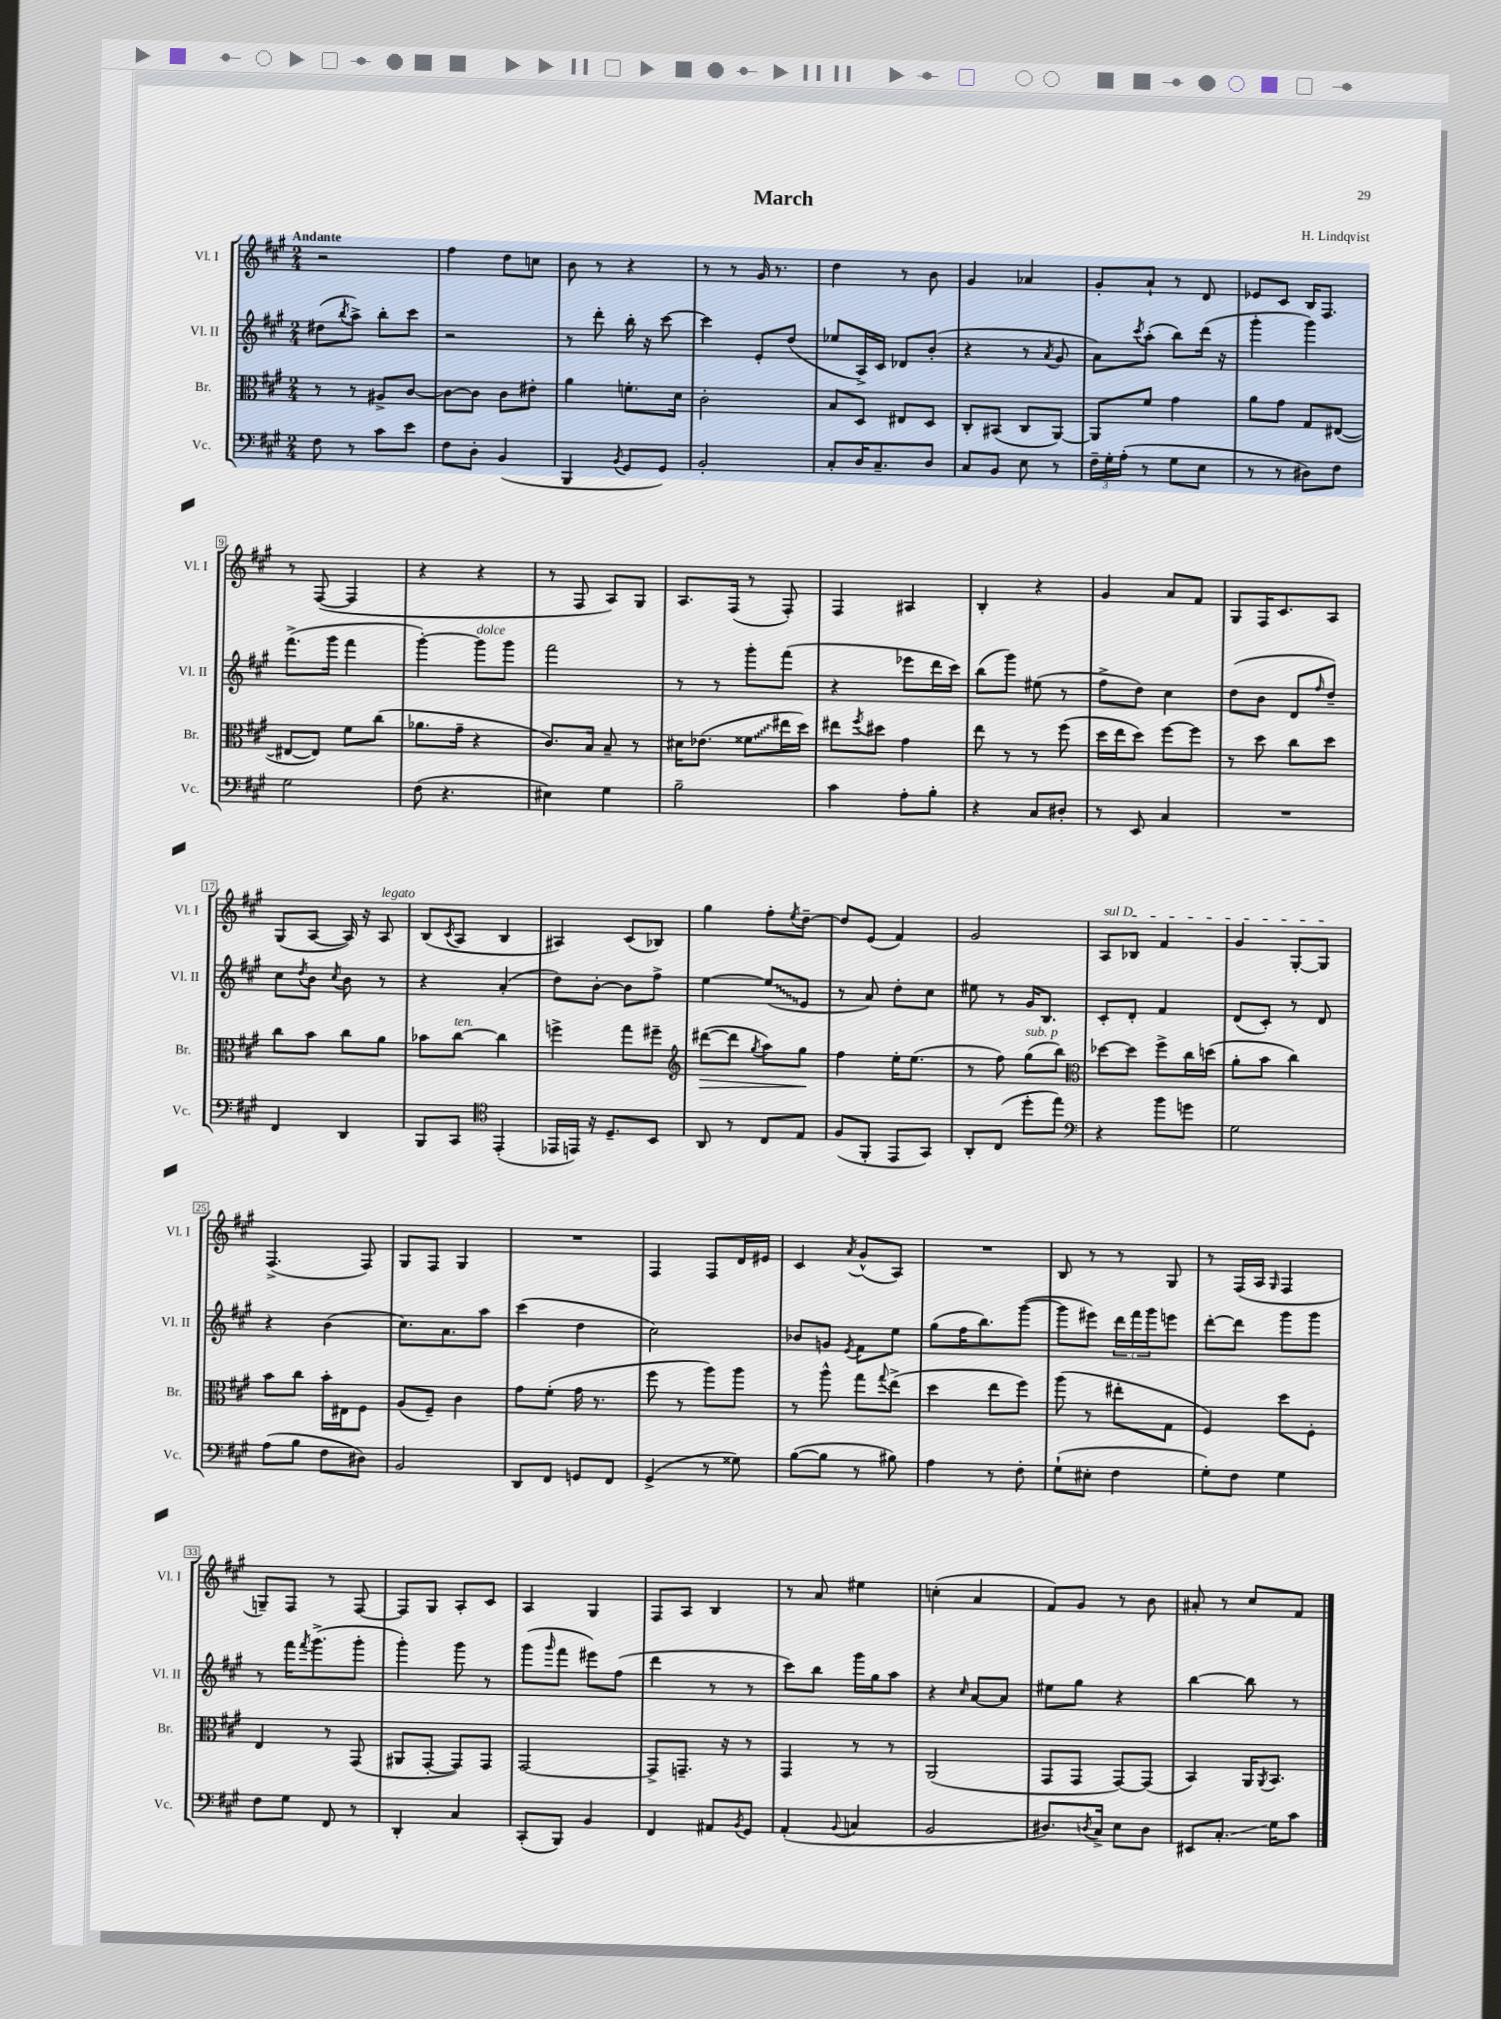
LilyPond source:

\header { title = "March" composer = "H. Lindqvist" }
<<
\new StaffGroup <<
\new Staff = "s0" \with { instrumentName = "Vl. I" shortInstrumentName = "Vl. I" } {
    \clef treble \key a \major \numericTimeSignature \time 2/4 \tempo "Andante"
    r2 |
    fis''4 d''8 c''8 |
    b'8 r8 r4 |
    r8 r8 gis'16 r8. |
    d''4 r8 b'8 |
    gis'4 aes'4 |
    gis'8-. a'8-! r8 d'8 |
    ees'8 cis'8 b16 fis8. |
    r8 fis8~( fis4 |
    r4 r4 |
    r8 fis8 a8) gis8 |
    a8. fis16( r8 fis8-.) |
    fis4 ais4 |
    b4-. r4 |
    gis'4 a'8 fis'8 |
    gis8 fis16 cis'8. a8 |
    gis8( a8~ a16) r16 a8^\markup { \italic "legato" } |
    b8( \acciaccatura { cis'8 } a8 b4 |
    ais4) cis'8( bes8) |
    gis''4 fis''8-. \acciaccatura { e''8 } d''8~-- |
    d''8 e'8( fis'4) |
    gis'2 |
    \once \override TextSpanner.bound-details.left.text = \markup { \italic "sul D" } a8\startTextSpan bes8 fis'4 |
    gis'4 gis8~-. gis8\stopTextSpan |
    fis4.->( fis8) |
    gis8 fis8 gis4 |
    R2 |
    fis4 fis8 d'16 eis'16 |
    cis'4 \acciaccatura { a'8 } gis'8-^( a8) |
    R2 |
    b8 r8 r8 gis8 |
    r8 fis16( a16 \grace { gis16 } fis4 |
    g8--) fis8 r8 fis8~ |
    fis8 gis8 a8-. cis'8 |
    a4 gis4 |
    fis8 a8 b4 |
    r8 a'8 eis''4 |
    c''4-.( a'4 |
    fis'8) gis'8 r8 b'8 |
    ais'8-. r8 cis''8 fis'8 \bar "|." |
}
\new Staff = "s1" \with { instrumentName = "Vl. II" shortInstrumentName = "Vl. II" } {
    \clef treble \key a \major \numericTimeSignature \time 2/4
    dis''8( \acciaccatura { b''8 } a''8->) b''8-. cis'''8 |
    r2 |
    r8 d'''8-. b''16-. r16 cis'''8~ |
    cis'''4 e'8-. d''8( |
    ees''8 a16->) cis'16 des'8 b'8-.( |
    r4 r8 \acciaccatura { a'8 } gis'8 |
    a'8) \acciaccatura { cis'''8 } a''8-.( b''8) d'''16( r16 |
    gis'''4-. gis'''4) |
    fis'''8.->( gis'''16 fis'''4 |
    gis'''4~-.) gis'''8^\markup { \italic "dolce" } gis'''8 |
    fis'''2 |
    r8 r8 gis'''8-. fis'''8( |
    r4 ees'''8 d'''16 cis'''16) |
    b''8( gis'''8) eis''8( r8 |
    fis''8-> d''8) cis''4 |
    d''8( b'8 d'8 \grace { fis''16 } d''8--) |
    cis''8 \acciaccatura { d''8 } b'8 \acciaccatura { cis''8 } b'8 r8 |
    r4 a'4-.( |
    d''8) b'8~-. b'8 fis''8-> |
    e''4~ \once \override Glissando.style = #'zigzag e''8\glissando( e'8 |
    r8 a'8) d''8-. cis''8 |
    eis''8 r8 gis'16 b8. |
    cis'8-. d'8-. fis'4 |
    d'8( cis'8-.) r8 d'8 |
    r4 b'4( |
    cis''8.) a'8. a''8 |
    cis'''4( d''4 |
    cis''2) |
    bes'8 g'8 \acciaccatura { e'8 } fis'8 e''8 |
    gis''8( fis''16 b''8.) gis'''8~( |
    gis'''8 eis'''8) \tuplet 3/2 { d'''16 fis'''16 gis'''16 } e'''8 |
    d'''8~-. d'''8 gis'''8 gis'''8 |
    r8 fis'''16 \acciaccatura { fis'''8 } gis'''8.->( gis'''8-. |
    gis'''4-.) gis'''8 r8 |
    gis'''8( \grace { gis'''16 } fis'''8 eis'''8) fis''8( |
    d'''4 r8 r8 |
    cis'''8) b''8 gis'''16 gis''16 a''8 |
    r4 \grace { cis''16 } a'8~ a'8 |
    eis''8 gis''8 r4 |
    b''4~ b''8 r8 \bar "|." |
}
\new Staff = "s2" \with { instrumentName = "Br." shortInstrumentName = "Br." } {
    \clef alto \key a \major \numericTimeSignature \time 2/4
    r8 r8 ais8-> cis'8~ |
    cis'8~ cis'8 cis'8 eis'8-. |
    a'4 f'8.-. d'16 |
    cis'2-. |
    b8 d8 eis8 d8 |
    cis8-. bis,8( cis8 a,8~) |
    a,8 fis'8 gis'4 |
    a'8 gis'8 gis8 eis8~( |
    eis8~ eis8) fis'8 cis''8( |
    aes'8. gis'16-- r4 |
    cis'8.) b16 b8-- r8 |
    dis'16 ees'8.( \once \override Glissando.style = #'zigzag fisis'8\glissando eis''16 d''16) |
    eis''8 \acciaccatura { fis''8 } dis''8 gis'4 |
    e''8 r8 r8 fis''8( |
    d''16 e''16 d''8) fis''8~ fis''8 |
    r8 d''8 cis''8 d''8 |
    cis''8 b'8 cis''8 a'8 |
    bes'8 cis''8~^\markup { \italic "ten." } cis''4 |
    f''4-> gis''8 fis''8-- |
    \clef treble dis'''8~\>( dis'''8 \acciaccatura { gis''8 } a''8) gis''8\! |
    fis''4 e''16-. e''8.( |
    r8 fis''8) gis''8^\markup { \italic "sub. p" }( b''8) |
    \clef alto des''8~ des''8 fis''8-> cis''16 d''16( |
    a'8-. b'8 cis''4) |
    b'8 cis''8 b'16-. eis16 fis8 |
    a8( fis8--) cis'4 |
    gis'8 fis'8-.( gis'16 r8. |
    fis''8 r8 a''8) a''8 |
    r8 a''8-^ gis''8 \appoggiatura { gis''8 } e''8->( |
    d''4 e''8 fis''8) |
    a''8( r8 eis''8-. gis8 |
    fis4) d''8 fis8-. |
    e4 r8 gis,8( |
    ais,8 gis,8~-. gis,8) gis,8 |
    gis,2~ |
    gis,8-> g,8.-- r16 r8 |
    gis,4 r8 r8 |
    a,2( |
    gis,8 gis,8 gis,8~) gis,8( |
    b,4) a,16 \acciaccatura { a,8 } b,8. \bar "|." |
}
\new Staff = "s3" \with { instrumentName = "Vc." shortInstrumentName = "Vc." } {
    \clef bass \key a \major \numericTimeSignature \time 2/4
    fis8 r8 cis'8 e'8 |
    fis8 d8-. b,4( |
    b,,4 \acciaccatura { b,8 } gis,8 gis,8) |
    b,2-. |
    cis8-. d16 cis8.-- d8 |
    cis8 b,8 e8 r8 |
    \tuplet 3/2 { fis16-- gis16-. a16-.( } r8 gis8 e8 |
    r8 r8 dis8) fis8 |
    gis2 |
    fis8( r4. |
    eis4) gis4 |
    b2-- |
    cis'4 a8-. b8-. |
    r4 cis8 dis8-. |
    r8 e,8 cis4 |
    R2 |
    fis,4 d,4 |
    b,,8 cis,8 \clef tenor e,4-.( |
    ees,16 e,16) r16 d8.-- b,8 |
    a,8 r8 cis8 e8 |
    fis8( fis,8-. e,8 gis,8) |
    a,8-. cis8( d''8-. e''8) |
    \clef bass r4 b'8 g'8 |
    gis2 |
    a8( b8 fis8 dis8) |
    b,2 |
    d,8 fis,8 g,8 fis,8 |
    gis,4->( r8 gisis8) |
    b8~( b8 r8 bis8) |
    a4 r8 fis8-. |
    gis8-!( eis8-. fis4 |
    gis8-.) fis8 gis4 |
    fis8 gis8 fis,8 r8 |
    d,4-. cis4 |
    cis,8-.( b,,8) b,4 |
    fis,4 ais,8 \acciaccatura { b,8 } gis,8 |
    a,4-.( \appoggiatura { b,8 } c4 |
    b,2 |
    dis8.) \acciaccatura { d8 } cis16-> e8 d8 |
    eis,8 cis8.-.\glissando gis16 cis'8 \bar "|." |
}
>>
>>
\layout { \context { \Score \override BarNumber.stencil = #(make-stencil-boxer 0.1 0.3 ly:text-interface::print) } }
